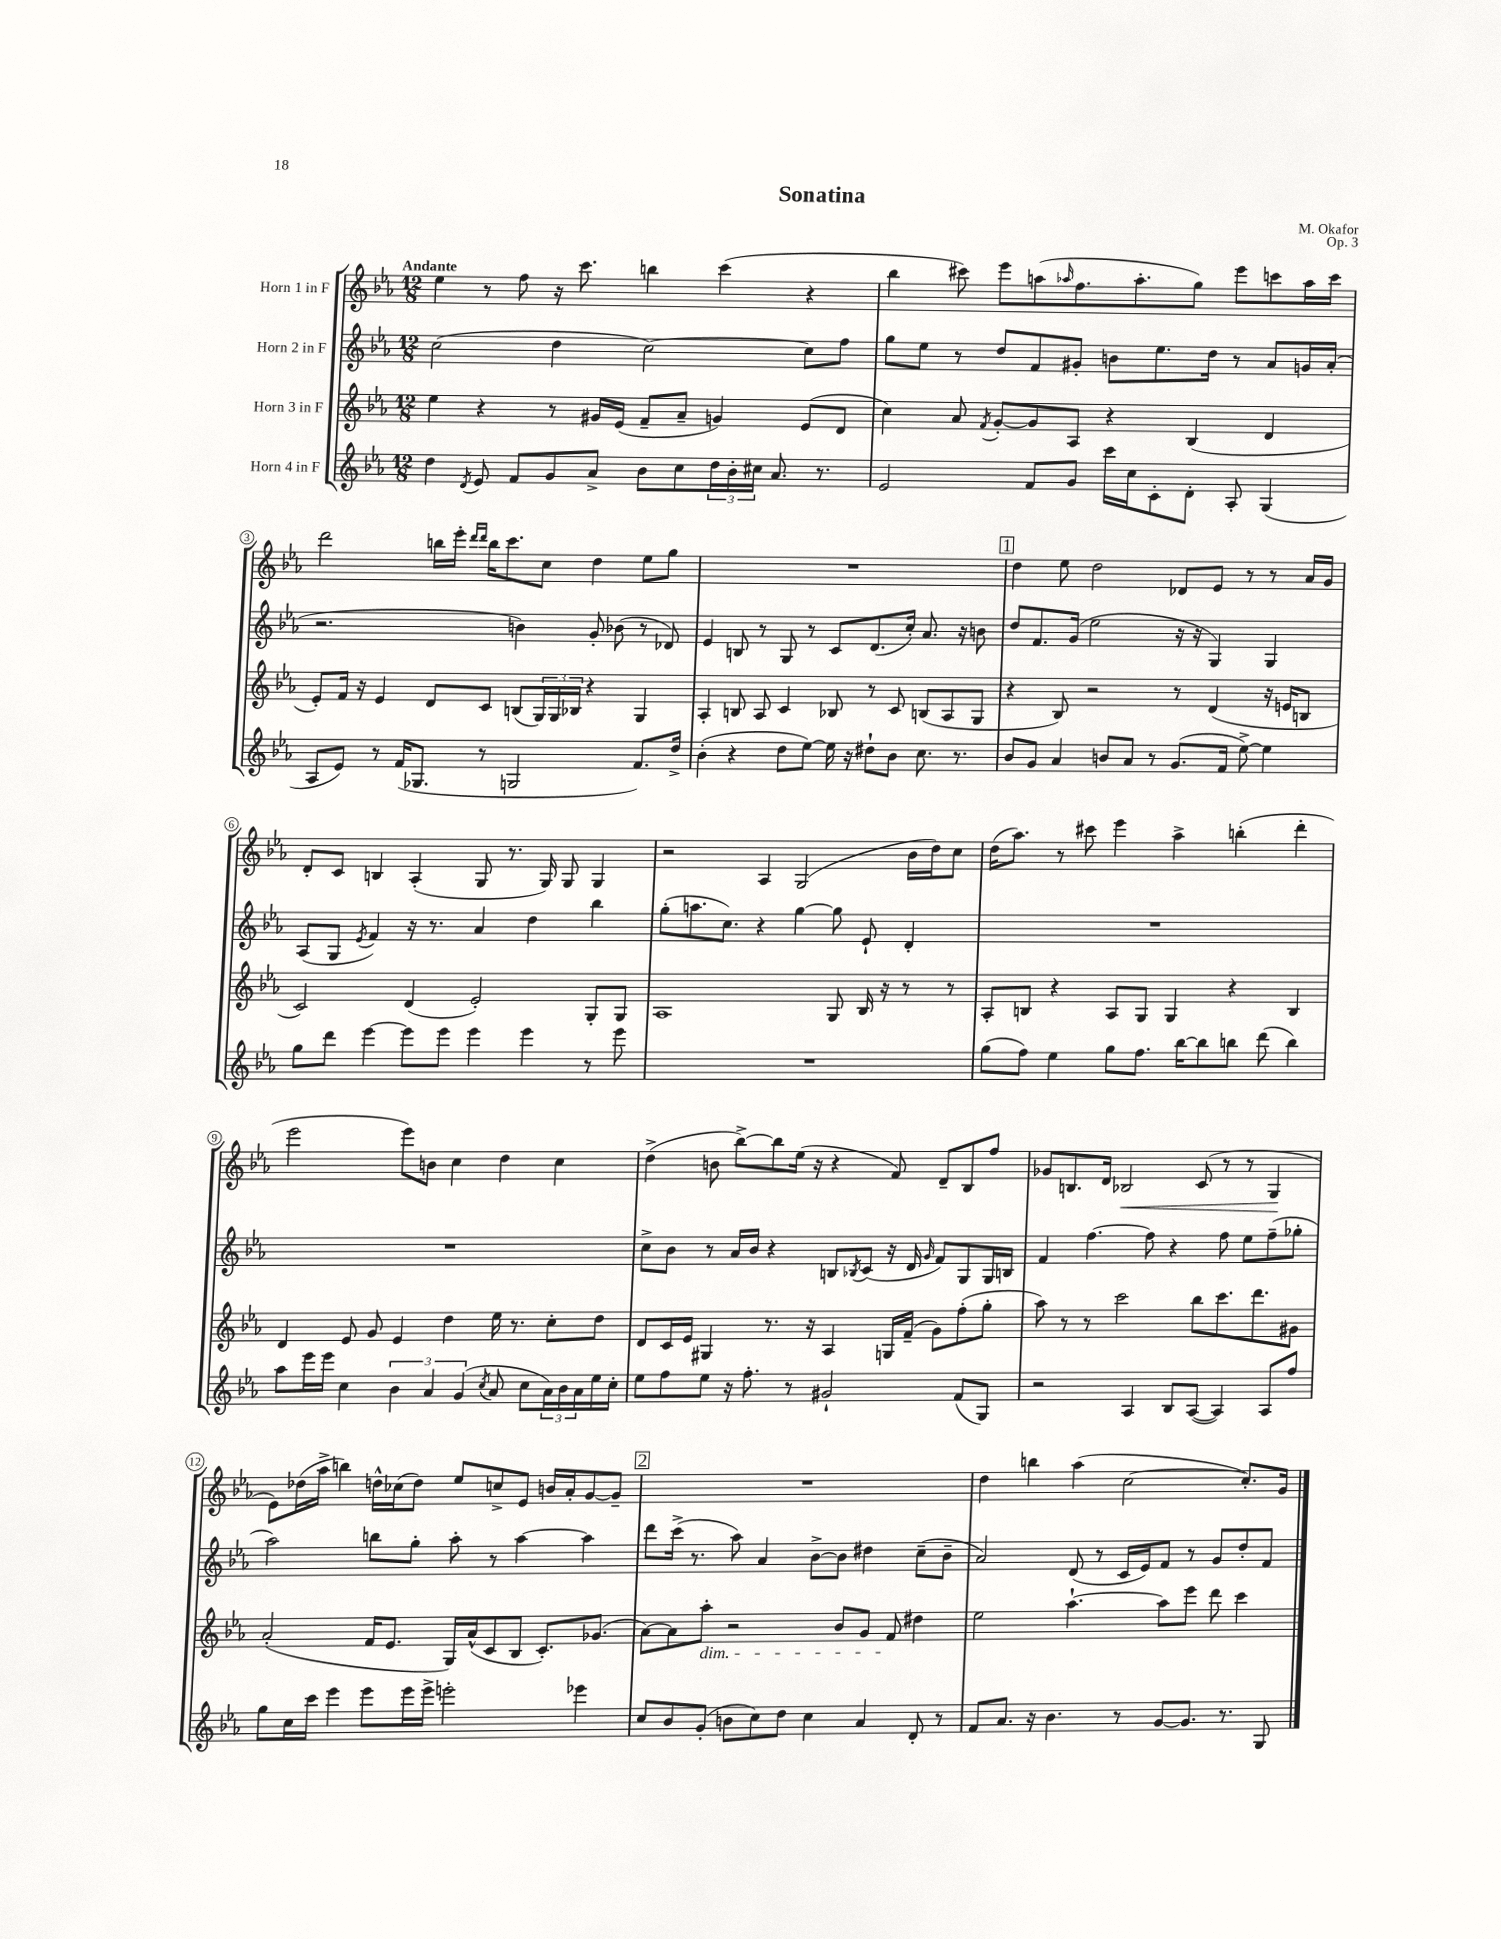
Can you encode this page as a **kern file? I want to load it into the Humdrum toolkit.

**kern	**kern	**kern	**kern	**dynam
*part4	*part3	*part2	*part1	*part1
*staff4	*staff3	*staff2	*staff1	*staff1
*I"Horn 4 in F	*I"Horn 3 in F	*I"Horn 2 in F	*I"Horn 1 in F	*
*clefG2	*clefG2	*clefG2	*clefG2	*
*k[b-e-a-]	*k[b-e-a-]	*k[b-e-a-]	*k[b-e-a-]	*
*M12/8	*M12/8	*M12/8	*M12/8	*
=1	=1	=1	=1	=1
!	!	!	!LO:TX:a:B:t=Andante	!
4dd\	4ee-\	(2cc\	4ee-\	.
8qd/	.	.	.	.
8e-/	4r	.	8r	.
8f/L	.	.	8ff\	.
8g/	8r	4dd\	16r	.
.	.	.	8.ccc\	.
8a-^/J	16g#X/LL	.	.	.
.	(16e-/JJ	.	.	.
8b-\L	8f~/L	[2cc\)	4bbn\	.
8cc\	8a-~/J	.	.	.
24dd\L	4gn/)	.	(4ccc\	.
24b-'\	.	.	.	.
24cc#X\JJ	.	.	.	.
8.a-/	.	.	.	.
.	(8e-/L	8cc\L]	4r	.
8.r	.	.	.	.
.	8d/J	8ff\J	.	.
=2	=2	=2	=2	=2
2e-/	4cc\)	8gg\L	4bb-\	.
.	.	8ee-\J	.	.
.	8a-/	8r	8ccc#X\)	.
.	8qf/	.	.	.
.	[8g'/L	8dd/L	8eee-\L	.
8f/L	8g/]	8f/	(8aan\	.
.	.	.	16qqaa-X/	.
8g/J	8A-/J	8g#X'/J	8.ff\	.
16ccc\LL	4r	8bn\L	.	.
16cc\J	.	.	8.aa-'\	.
8c'\	.	8.ee-\	.	.
8d'\J	(4B-/	.	8gg\J)	.
.	.	16dd\Jk	.	.
8A-'/	.	8r	8eee-\L	.
(4G/	4d/	8a-/L	8cccn\	.
.	.	16gn/L	16aa-\L	.
.	.	(16a-'/JJ	16ccc\JJ	.
!!LO:LB:g=z
=3	=3	=3	=3	=3
8A-/L	8e-'/L)	2.r	2ddd\	.
8e-/J)	16f/Jk	.	.	.
.	16r	.	.	.
8r	4e-/	.	.	.
(16f/KL	.	.	.	.
8.G-X/J	.	.	.	.
.	8d/L	.	16bbn\LL	.
.	.	.	16eee-'\JJ	.
.	.	.	16qqddd/LL	.
.	.	.	16qqddd/JJ	.
8r	8c/J	.	16bb\KL	.
.	.	.	8.ccc\	.
2Gn/	(8Bn/L	4bn\)	.	.
.	24G/L)	.	8cc\J	.
.	24G/	.	.	.
.	24B-X/JJ	.	.	.
.	4r	8g'/	4dd\	.
.	.	(8b-X\	.	.
8.f/L)	4G/	8r	8ee-\L	.
.	.	8d-X/)	8gg\J	.
16dd^/Jk	.	.	.	.
=4	=4	=4	=4	=4
(4b-'\	4A-'/	4e-/	1.r	.
4r	8Bn/	8Bn/	.	.
.	8A-/	8r	.	.
8dd\L	4c/	8G/	.	.
[8ee-\J)	.	8r	.	.
16ee-\]	8B-X/	8c/L	.	.
16r	.	.	.	.
8dd#X`\L	8r	(8.d/	.	.
8b-\J	8c/	.	.	.
.	.	16cc'/Jk)	.	.
8.cc\	(8Bn/L	8.a-/	.	.
.	8A-/	.	.	.
8.r	.	16r	.	.
.	8G/J	8bn\	.	.
!!LO:REH:place=s1:t=1
=5	=5	=5	=5	=5
8b-/L	4r	8dd/L	4dd\	.
8g/J	.	8.f/	.	.
4a-/	8B-/)	.	8ee-\	.
.	.	(16g/Jk	.	.
.	2r	2ee-\	2dd\	.
8bn/L	.	.	.	.
8a-/J	.	.	.	.
8r	.	.	.	.
(8.g/L	8r	16r	8d-X/L	.
.	.	16r	.	.
.	(4d/	4G/)	8e-/J	.
16f/Jk	.	.	.	.
[8ee-^\)	.	.	8r	.
4ee-\]	16r	4G/	8r	.
.	16en/KL	.	.	.
.	8Bn/J	.	16a-/LL	.
.	.	.	16g/JJ	.
!!LO:LB:g=z
=6	=6	=6	=6	=6
8gg\L	2c/)	(8A-/L	8d'/L	.
8ddd\J	.	8G/J	8c/J	.
.	.	8qe-/	.	.
[4eee-\	.	4f/)	4Bn/	.
8eee-\L]	(4d/	16r	(4A-'/	.
.	.	8.r	.	.
8eee-\J	.	.	.	.
4eee-\	2e-'/)	4a-/	8G/	.
.	.	.	8.r	.
4eee-\	.	4dd\	.	.
.	.	.	16G/)	.
.	.	.	8G/	.
8r	8G'/L	4bb-\	4G/	.
8eee-\	8G/J	.	.	.
=7	=7	=7	=7	=7
1.r	1A-	(8gg'\L	2r	.
.	.	8.aan\	.	.
.	.	8.cc\J)	.	.
.	.	4r	4A-/	.
.	.	[4gg\	(2G/	.
.	8G/	8gg\]	.	.
.	16B-/	8e-`/	.	.
.	16r	.	.	.
.	8r	4d'/	16b-\LL	.
.	.	.	16dd\J)	.
.	8r	.	8cc\J	.
=8	=8	=8	=8	=8
(8gg\L	8A-'/L	1.r	(16dd\KL	.
.	.	.	8.aa-\J)	.
8ff\J)	8Bn/J	.	.	.
4ee-\	4r	.	8r	.
.	.	.	8ccc#X\	.
8gg\L	8A-/L	.	4eee-\	.
8.ff\J	8G/J	.	.	.
.	4G/	.	4aa-^\	.
[16bb-\KL	.	.	.	.
8bb-\]	.	.	.	.
8bbn\J	4r	.	(4bbn'\	.
(8ddd\	.	.	.	.
4bb\)	4B/	.	4ddd'\	.
!!LO:LB:g=z
=9	=9	=9	=9	=9
8aa-\L	4d/	1.r	2eee-\	.
16eee-\L	.	.	.	.
16eee-\JJ	.	.	.	.
4cc\	8e-/	.	.	.
.	8g/	.	.	.
6b-\	4e-/	.	8eee-\L)	.
.	.	.	8bn\J	.
6a-/	.	.	.	.
.	4dd\	.	4cc\	.
(6g/	.	.	.	.
8qcc/	.	.	.	.
8a-/	16ee-\	.	4dd\	.
.	8.r	.	.	.
8cc\L	.	.	.	.
24a-\L)	8cc'\L	.	4cc\	.
24b-\	.	.	.	.
24a-\	.	.	.	.
16ee-\	8dd\J	.	.	.
16cc'\JJ	.	.	.	.
=10	=10	=10	=10	=10
8ee-\L	8d/L	8cc^\L	(4dd^\	.
8ff\	16c/L	8b-\J	.	.
.	16e-/JJ	.	.	.
8ee-\J	4G#X/	8r	8bn\	.
16r	.	16a-/LL	[8bb-^\L)	.
8.ff'\	.	16b-/JJ	.	.
.	8.r	4r	8bb-\]	.
8r	.	.	(16ee-\Jk	.
.	16r	.	16r	.
2g#X`/	4A-/	8Bn/L	4r	.
.	.	8qB-X/	.	.
.	.	(8c/J	.	.
.	16Gn/LL	16r	8f/)	.
.	(16f~/JJ	16d/	.	.
.	.	16qqg/	.	.
.	8g\L)	8f/L)	8d~/L	.
(8f/L	(8ff'\	8G/	8B-/	.
8G/J)	8gg'\J	16G/L	8ff/J	.
.	.	16Bn/JJ	.	.
=11	=11	=11	=11	=11
2r	8aa-\)	4f/	8g-X/L	.
.	8r	.	8.Bn/	.
.	8r	[4.ff\	.	.
.	.	.	16d/Jk	.
!	!	!	!	!LO:HP:b
.	2ccc\	.	2B-X/	<
4A-/	.	.	.	.
.	.	8ff\]	.	.
8B-/L	.	4r	.	.
([8A-/J	8bb-\L	.	(8c/	.
4A-/])	8.ccc\	8ff\	8r	.
.	.	8ee-\L	8r	.
.	8.ddd\	.	.	.
8A-/L	.	(8ff~\	4G/	.
8ff/J	8g#X\J	8gg-X'\J	.	.
.	.	.	.	[
!!LO:LB:g=z
=12	=12	=12	=12	=12
8gg\L	(2a-'/	2aa-\)	8e-\L)	.
16cc\L	.	.	(16dd-X\L	.
16ccc\JJ	.	.	16aa-^\JJ	.
4eee-\	.	.	4bbn\)	.
8eee-\L	16f/KL	8bbn\L	16ddn^^\LL	.
.	8.e-/J	.	(16cc-X\J	.
16eee-\L	.	8gg'\J	8dd\J)	.
16eee-^\JJ	.	.	.	.
2eeen'\	16G/LL)	8aa-'\	8ee-/L	.
.	(16a-^^/J	.	.	.
.	8c/	8r	8ccn^/	.
.	8B-/J	[4aa-\	8e-/J	.
.	8.c'/L)	.	16bn/LL	.
.	.	.	16a-'/J	.
4eee-X\	.	4aa-\]	[8g/	.
.	(8.g-X/J	.	.	.
.	.	.	8g~/J]	.
!!LO:REH:place=s1:t=2
=13	=13	=13	=13	=13
8cc/L	[8a-\L)	8ddd\L	1.r	.
8b-/	8a-\]	(16ccc^\Jk	.	.
.	.	8.r	.	.
!	!LO:TX:b:i:t=dim.	!	!	!
(8g'/J	8aa-'\J	.	.	.
8bn\L	2r	8aa-\)	.	.
8cc\)	.	4a-/	.	.
8dd\J	.	.	.	.
4cc\	.	[8b-^\L	.	.
.	8b-/L	8b-\J]	.	.
4a-/	8g/J	4dd#X\	.	.
.	8f/	.	.	.
8d'/	4dd#X\	(8cc~\L	.	.
8r	.	8b-~\J	.	.
=14	=14	=14	=14	=14
8f/L	2ee-\	2a-/)	4dd\	.
8.a-/J	.	.	.	.
.	.	.	4bbn\	.
16r	.	.	.	.
4.b-\	.	.	.	.
.	[4.aa-`\	(8d/	(4aa-\	.
.	.	8r	.	.
8r	.	16c/LL	[2cc\	.
.	.	16e-/J)	.	.
[8g/L	8aa-\L]	8f/J	.	.
8.g/J]	8eee-\J	8r	.	.
.	8ddd\	8g/L	.	.
8.r	.	.	.	.
.	4ccc\	8dd'/	8.cc'/L])	.
8G/	.	8f/J	.	.
.	.	.	16g/Jk	.
==	==	==	==	==
*-	*-	*-	*-	*-
